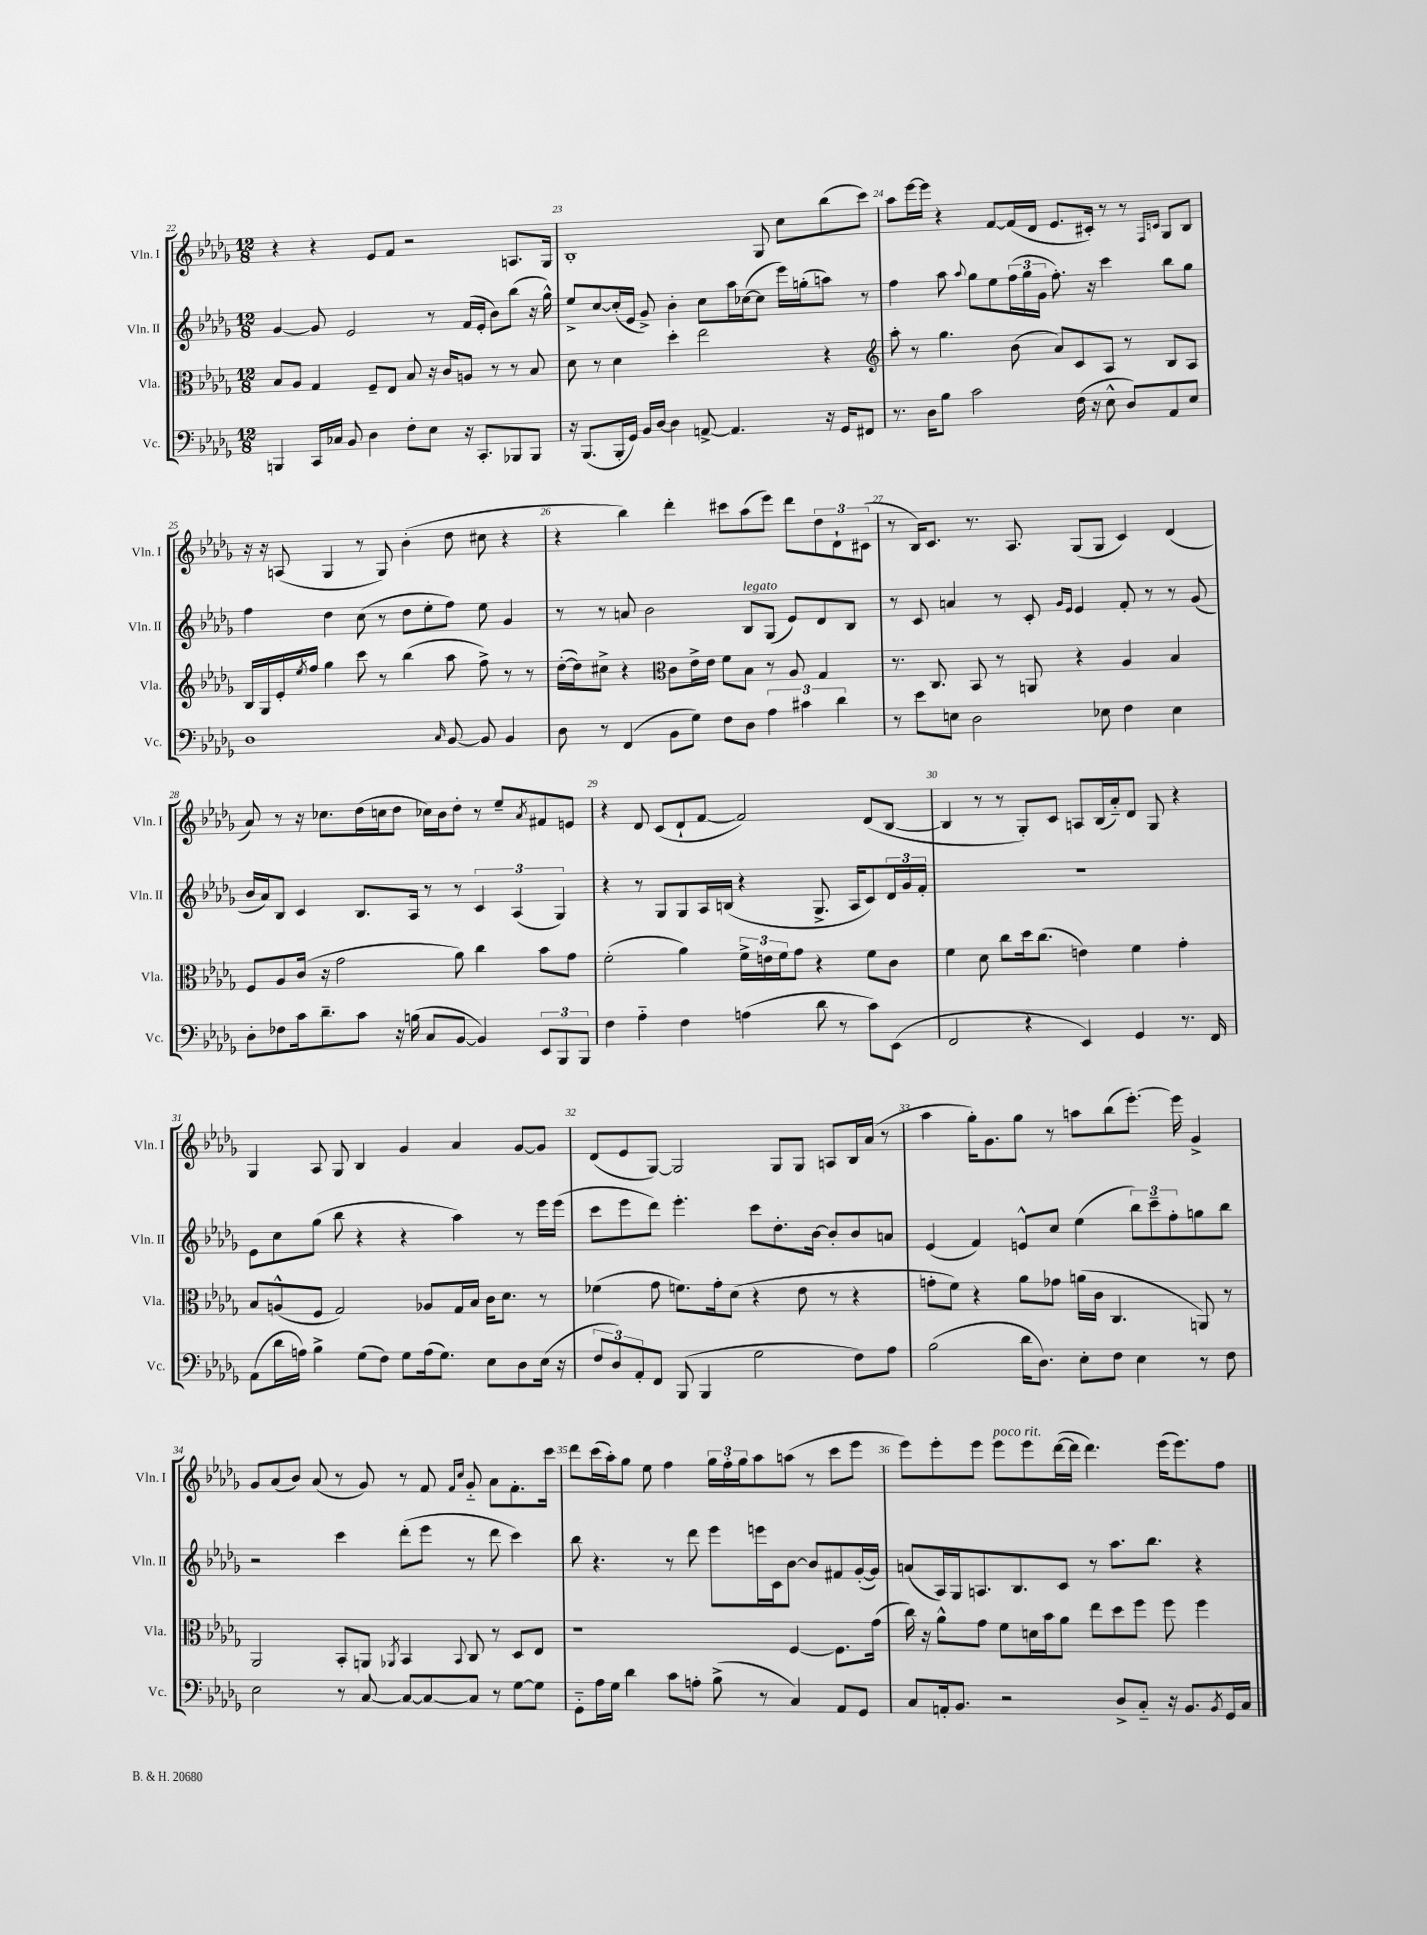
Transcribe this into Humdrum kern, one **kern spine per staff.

**kern	**kern	**kern	**kern
*staff4	*staff3	*staff2	*staff1
*clefF4	*clefC3	*clefG2	*clefG2
*k[b-e-a-d-g-]	*k[b-e-a-d-g-]	*k[b-e-a-d-g-]	*k[b-e-a-d-g-]
*M12/8	*M12/8	*M12/8	*M12/8
4BBB	8B-	[4g-	4r
.	8A-	.	.
16CC	4G-	8g-]	4r
16C-	.	.	.
8BB-	.	2e-	.
4D-	8F~	.	8e-
.	8E-	.	8f
8F'	8B-	.	2r
8E-	16r	8r	.
.	16c	.	.
16r	8A	(16f	.
8.CC'	.	16e-'	.
.	8r	8b-)	.
8BBB-	8r	(8bb-	8.A
8BBB-	8B-	16r	.
.	.	16gg-^^)	16G-
=	=	=	=
16r	8d-	8ee-^	1B-'
(8.BBB-	.	.	.
.	8r	[8cc	.
16BBB-'	4d-	(16cc']	.
16GG-)	.	16e-	.
16BB-	.	8g-^)	.
[16D-	.	.	.
4D-]	4dd-'	4b-'	.
[8AA^	2ee-	8cc	.
4.AA]	.	16aa-	.
.	.	([16cc-	.
.	.	8cc-]	8G-
.	.	16eee-)	8cc
.	.	(16gg'	.
16r	4r	8aa)	(8bb-
16GG-	.	.	.
8FF#	.	8r	8ccc)
=	=	=	=
*	*clefG2	*	*
8.r	8aa-'	4ff	8aa-
.	8r	.	[16eee-
16D-	.	.	16eee-]
8B-	4.gg-	8aa-	4r
.	.	8qqaa-	.
2c	.	8gg-	.
.	.	8ee-	[8f
.	(8b-	(24ff	(16f]
.	.	24gg-	.
.	.	.	16d-
.	.	24g-	.
.	8a-)	8.ff')	8.e-
(16F	8c	.	.
16r	.	16r	16c#')
8E-^^	8A-	4ccc	8r
8D-)	8r	.	8r
.	.	.	16qqF
.	.	.	16qqc
8AA-	8B-	8bb-	8G-
8E-	8A-	8gg-	8B-
=	=	=	=
1D-	16B-	4ff	16r
.	16G-	.	16r
.	16e-'	.	(8A
.	8qee-	.	.
.	16ff	.	.
.	4gg-	4dd-	4G-
.	8ccc	(8cc	8r
.	8r	8r	8G-)
.	(4bb-	8dd-	(4b-'
.	.	8ee-'	.
16qqC	.	.	.
[8BB-	8aa-	8ff)	8dd-
8BB-]	8ff^)	8ee-	8cc#
4BB-	8r	4g-	4r
.	8r	.	.
=	=	=	=
8D-	([16dd-'	8r	4r
.	16dd-])	.	.
8r	8cc#^	8r	.
(4FF	4r	8a	4bb-)
.	.	2b-	.
*	*clefC3	*	*
8BB-	8c	.	4ddd-'
8G-)	16e-^	.	.
.	16e-	.	.
8F	8f	.	8ccc#
8D-	8B-	8B-	(8aa-
6A-	8r	(8G-	8eee-)
.	8A-	8e-)	8ddd-
6c#	.	.	.
.	4G-	8d-	12dd-
6d-	.	.	12d-`
.	.	8B-	.
.	.	.	(12c#
=	=	=	=
8r	8.r	8r	8r
8e-	.	8c	16B-)
.	8.C	.	8.c
8E	.	4a	.
2D-	8BB-	.	8.r
.	8r	8r	.
.	.	.	8.A-
.	8AA	8c'	.
.	.	16qqg-	.
.	.	16qqe-	.
.	4r	4e-	(8G-
8E-	.	.	8G-
4F	4A-	8f'	4c)
.	.	8r	.
4E-	4B-	8r	(4d-
.	.	(8g-	.
=	=	=	=
8D-'	8F	16b-	8a-)
.	.	16a-)	.
8F-	8A-	8B-	8r
16c	(16c	4c	16r
8.d-~	16r	.	8.cc-
.	2g-	.	.
8c	.	8.B-	(16dd-
.	.	.	16cc
16r	.	.	8dd-
(16B	.	16A-	.
8C	.	8r	16cc-)
.	.	.	16b-
[8BB-	8a-)	8r	8dd-'
4BB-])	4cc	6c	8r
.	.	.	8ee-~
.	.	(6A-	.
.	.	.	8qa-
12EE-	8b-	.	8f#
12BBB-	.	6G-)	.
.	8g-	.	8e
12BBB-	.	.	.
=	=	=	=
4F	(2f'	4r	4r
4A-'~	.	8r	8d-
.	.	8G-	(8c
4F	4a-)	8G-	8d-`
.	.	16A-	[8f
.	.	(16B	.
(4A	24f^	4r	2f])
.	24e	.	.
.	24f	.	.
.	8g-	.	.
8d-	4r	8.G-^	.
8r	.	.	.
.	.	16A-	.
8c)	8f	8c)	(8d-
(8EE-	8c	24d-	[8B-
.	.	24g-	.
.	.	24f'	.
=	=	=	=
2FF	4f	1.r	4B-]
.	8d-	.	8r
.	8cc	.	8r
4r	16dd-	.	8G-')
.	(8.cc	.	.
.	.	.	8c
4EE-)	4e)	.	8A
.	.	.	(16B-
.	.	.	16a-'~)
4GG-	4f	.	8d-
.	.	.	8G-
8.r	4g-'	.	4r
16FF	.	.	.
=	=	=	=
(8AA-	8B-	8e-	4G-
16d-	(8A^^	8cc	.
16A)	.	.	.
4B-^	8F	(8gg-	8A-
.	2G-)	8bb-	8G-
(8G-	.	4r	4B-
8F)	.	.	.
8G-	.	4r	4g-
(16A	8A-	.	.
8.G-)	.	.	.
.	16G-	4aa-)	4a-
.	16B-	.	.
8E-	16c	.	.
.	8.d-	.	.
8D-	.	8r	[8g-
(16E-	8r	16eee-	8g-]
16r	.	(16eee-	.
=	=	=	=
12F	(4f-	8ccc	(8d-
12D-)	.	.	.
.	.	8eee-	8e-
12AA-'	.	.	.
8FF	8g-	8ddd-)	[8G-)
(8BBB-	8.f)	4.eee-'	2G-]
4BBB-	.	.	.
.	16g-'	.	.
.	(8d-	.	.
2G-	4r	8ccc	.
.	.	8.dd-'	8G-
.	8e-	.	8G-
.	.	[16b-	.
.	8r	8b-']	8A
8F)	4r	8b-	16B-
.	.	.	(16a-
8A-	.	8a	8r
=	=	=	=
(2B-	8g'	(4e-	4aa-
.	8f)	.	.
.	4r	4f)	16gg-')
.	.	.	8.g-
16d-	8a-	8e^^	8gg-
8.D-)	.	.	.
.	8g-	8cc	8r
8E-'	(16a	(4ee-	8aa
.	16c	.	.
8F	4.C	.	(8bb-
4E-	.	12bb-)	[8.eee-')
.	.	12ccc~	.
.	.	12ff'	.
.	.	.	16eee-]
8r	8AA)	8gg	4g-^
8F	8r	8bb-	.
=	=	=	=
2E-	2AA-	2r	8g-
.	.	.	(8a-
.	.	.	8b-)
.	.	.	(8a-
8r	8BB-'	4ccc	8r
[8C	8AA	.	8g-)
.	8qAA-	.	.
8C_	4BB-	(8ddd-'	8r
8C_	.	8eee-	8f
.	.	.	16qqf
.	8qqBB-	.	16qqcc
8C]	8C	8r	8g-'~
8r	8r	8ddd-	8a-
[8G-	8D-	4ccc)	8.f'
8G-]	8E-	.	.
.	.	.	16ccc
=	=	=	=
8GG-'~	1r	8bb-	8ddd-
16A-	.	4.r	(16ccc
16G-	.	.	16aa-')
4d-	.	.	8gg-
.	.	.	8ee-
8c	.	8r	4ff
8A'	.	8ddd-	.
(8B-^	.	8eee-	24gg-
.	.	.	24ff'
.	.	.	24gg-
8r	.	16eee	8aa-
.	.	16c	.
4C)	[4F	[8b-	(8aa
.	.	8b-]	8r
8AA-	8.F]	8f#	8ccc
8GG-	.	([16g-'	8eee-
.	(16g-	16g-])	.
=	=	=	=
8C	16cc)	(8a	8eee-)
.	16r	.	.
16AA'	8a-^^	16A-)	8eee-'
8.BB-	.	16G-	.
.	8g-	8.A	8eee-
2r	8f	.	8eee-
.	.	8.B-	.
.	16d	.	8eee-
.	16b-	.	.
.	8a-	8c	([16ddd-
.	.	.	16ddd-]
.	8ee-	8r	4.ddd-)
8D-^	8dd-	8.aa-	.
8C'~	8ff	.	.
.	.	8.bb-	.
16r	8ff	.	(16eee-
8.BB-	.	.	8.eee-)
.	4ff	4r	.
8qBB-	.	.	.
16GG-	.	.	8ff
16C	.	.	.
==	==	==	==
*-	*-	*-	*-
